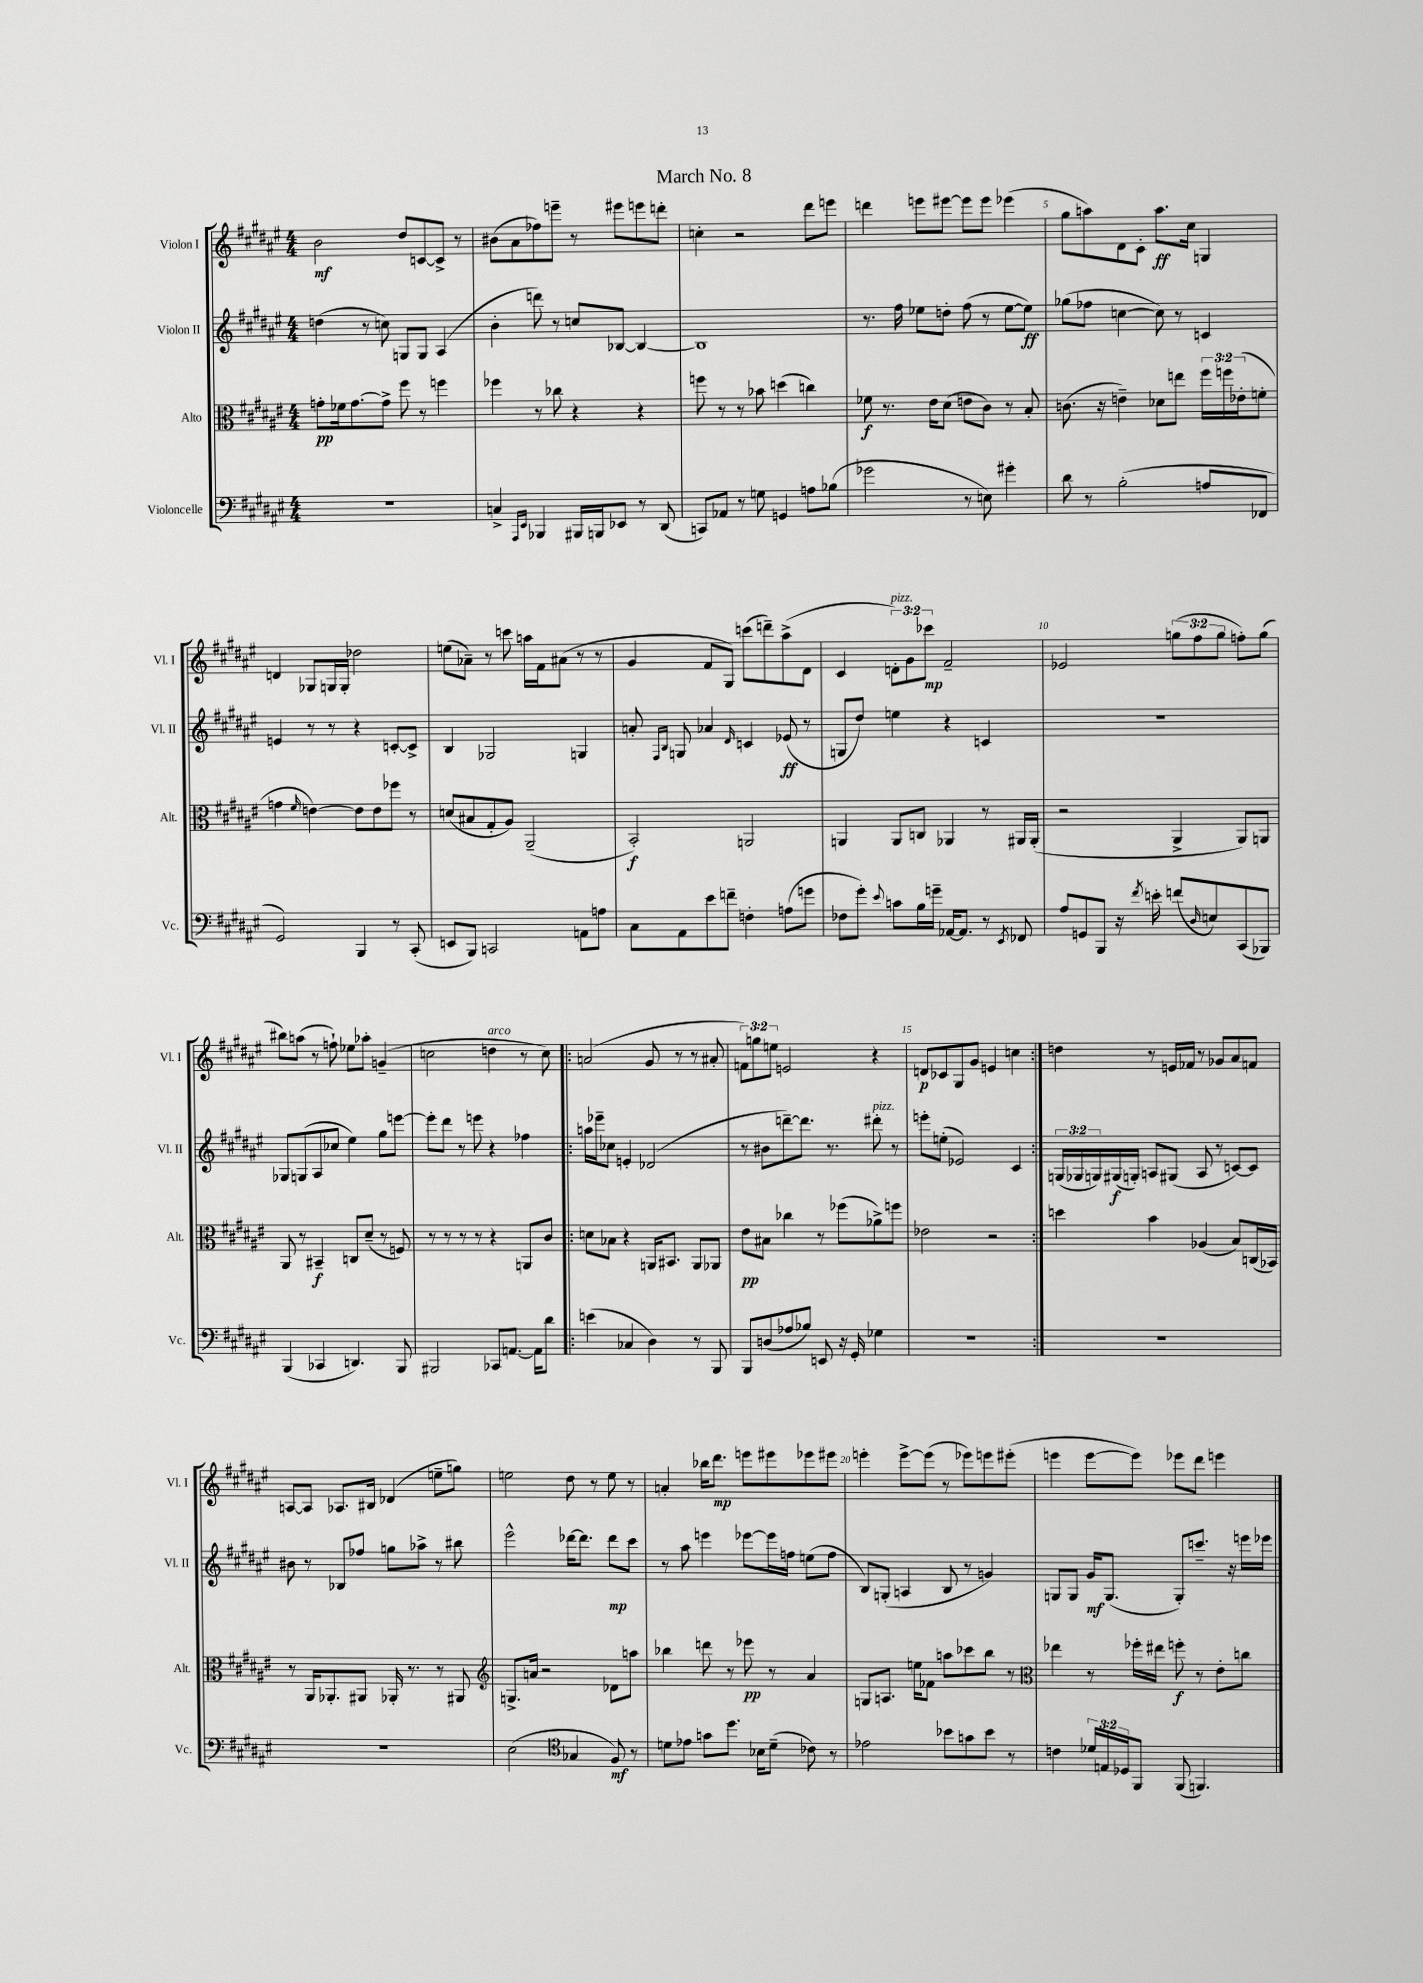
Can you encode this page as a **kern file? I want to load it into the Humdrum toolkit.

**kern	**kern	**kern	**kern
*staff4	*staff3	*staff2	*staff1
*clefF4	*clefC3	*clefG2	*clefG2
*k[f#c#g#d#a#e#]	*k[f#c#g#d#a#e#]	*k[f#c#g#d#a#e#]	*k[f#c#g#d#a#e#]
*M4/4	*M4/4	*M4/4	*M4/4
1r	8g'	(4dd	2b
.	16f-	.	.
.	[8.g	.	.
.	.	8r	.
.	8g^]	8cc)	.
.	8ff#	8G	8dd#
.	8r	8G	[8c
.	4ff	(4A#	8c^]
.	.	.	8r
=	=	=	=
4C^	4ff-	4b'	(8b#
.	.	.	8a#
16qqAAA#	.	.	.
16qqEE#	.	.	.
4BBB-	8r	8ddd)	8ff-)
.	8cc-	8r	8eee~
16BBB#	4r	8cc	8r
16BBB	.	.	.
8EE-	.	[8B-	8eee#
8r	4r	4B-_	8eee
(8DD#	.	.	8ddd'
=	=	=	=
8CC)	8ff	1B-]	4cc'
8AA-	8r	.	.
8r	8r	.	2r
8G	8b-	.	.
4GG	(4dd	.	.
8A	4cc)	.	8ddd#
(8B-	.	.	8eee
=	=	=	=
2g-	8f-	8.r	4ddd
.	8.r	.	.
.	.	16ff#	.
.	.	8ee-	8eee
.	16e#	.	.
.	(8d#	8dd'	[8eee#
8r	8e	(8ff#	8eee#]
8E)	8c#)	8r	8eee#
4g#'	8r	[8ee-	(4eee-
.	8B'	8ee-])	.
=	=	=	=
8d#	(8.c	(8gg-	8gg#
8r	.	8ff-	8aa)
.	16r	.	.
(2B'	4e~)	[4cc	8d#
.	.	.	8c#'
.	8d-	8cc])	8.aa
.	8ee	8r	.
.	.	.	16cc#
8A	24ff#	4c	4G
.	24ff	.	.
.	(24e-'	.	.
8FF-	8f'	.	.
=	=	=	=
2GG#)	4g	4e	4d
.	16qqf#	.	.
.	[4e)	8r	8G-
.	.	8r	16G
.	.	.	16G'
4BBB	8e]	4r	2dd-
.	8e	.	.
8r	8ff-	[8c'	.
(8CC#'	8r	8c^]	.
=	=	=	=
8EE	(8d	4B	(8ee
8BBB)	8B#	.	8a-~)
2CC	8G#'	2G-	8r
.	8A#)	.	8ccc
.	(2AA#~	.	16aa
.	.	.	16f#
.	.	.	(8a#
8AA	.	4G	8r
8A	.	.	8r
=	=	=	=
8C#	2BB')	8a'	4g#
.	.	16qqF#	.
.	.	16qqB	.
8AA#	.	8G	.
8e#	.	4a-	8f#
8f~	.	.	8G#)
.	.	16qqd#	.
4F'	2AA	4c	(8ccc
.	.	.	8ddd~)
(8A	.	(8e-	(8aa#^
8g	.	8r	8d#
=	=	=	=
8F-	4AA	8G	4c#
8g#')	.	8dd#)	.
8qqe#	.	.	.
8c	8AA	4ee	12d')
.	.	.	12g#
16B	8C	.	.
.	.	.	12ccc-
16g~	.	.	.
[16AA-	4AA-	4r	2f#~
8.AA-]	.	.	.
8r	8r	4c	.
8qEE#	.	.	.
8FF-	16AA#	.	.
.	(16AA#'	.	.
=	=	=	=
8A#	2r	1r	2e-
8GG	.	.	.
8BBB	.	.	.
16r	.	.	.
8qf#	.	.	.
16e'	.	.	.
(8f	4AA#^	.	(12gg
.	.	.	12ff#
16qqD#	.	.	.
8E)	.	.	.
.	.	.	12gg
(8CC#	8AA#)	.	8ff')
8BBB-)	8AA	.	(8gg
=	=	=	=
(4BBB	8AA#	8G-	8bb#)
.	8r	(8G	(8aa
4CC-	4BB#~	8A#	8r
.	.	8cc-	8ff`)
4.DD)	8C	4ee#)	8ee-
.	(8d#~	.	8aa-'
.	8r	8gg#	(4g~
8BBB	8F)	[8eee	.
=	=	=	=
2BBB#	8r	8eee']	2cc
.	8r	8ddd#	.
.	8r	8r	.
.	8r	8eee	.
8CC-	4r	4r	4dd
[8.AA	.	.	.
.	8AA	4ff-	8r
16AA]	.	.	.
8d#	8c#	.	8cc)
=!|:	=!|:	=!|:	=!|:
(4e	8d	16aa	(2a
.	.	16eee-~	.
.	8B-	8cc-	.
4C-	4r	4e'	.
4D#)	16AA	(2d-	8g#
.	8.BB#	.	.
.	.	.	8r
8r	8AA	.	8r
8BBB	8AA-	.	8a#'
=	=	=	=
8BBB	8e#	8r	12f)
.	.	.	12gg
(8D	8B#	8b#	.
.	.	.	12ee
8A-	4cc-	[8ddd~)	2e
8B-)	.	8.ddd]	.
8EE	8r	.	.
.	.	8.r	.
16r	(8ff-	.	.
16GG#'	.	.	.
4G-	8a-^)	8ddd#'	4r
.	8ff	8r	.
=	=	=	=
1r	2e-	8eee'	8d
.	.	(8ee'	8c-
.	.	2e-)	8G#
.	.	.	8g#
.	2r	.	4e
.	.	4c#	4cc
=:|!	=:|!	=:|!	=:|!
1r	4dd	(24G	4dd
.	.	24G-	.
.	.	24G)	.
.	.	(16G#	.
.	.	16G')	.
.	4b	8A	8r
.	.	(8G#	16e
.	.	.	16f-
.	(4A-	8A	8r
.	.	8r	8g-
.	8B)	[8c)	8a#
.	(16C	8c]	8f
.	16BB-)	.	.
=	=	=	=
1r	8r	8b#	[8A
.	16AA#	8r	8A]
.	8.AA-'	.	.
.	.	8B-	8.A-
.	8AA#	8ff-	.
.	.	.	16B#
.	16AA-'	8gg	(4d-
.	8.r	.	.
.	.	8aa-^	.
.	8r	8r	8ee~
.	8AA#	8bb#	8gg)
=	=	=	=
*	*clefG2	*	*
(2E#	8.G^	2eee#^^	2ee
.	16a	.	.
.	2r	.	.
*clefC4	*	*	*
4G-	.	[16ddd-	8dd#
.	.	8.ddd-]	.
.	.	.	8r
8F#)	8d-	8ddd-	8ee
8r	8aa	8ccc#	8r
=	=	=	=
8d	4bb-	8r	4a'
8e-	.	8aa#	.
8g	8ddd	4eee	16bb-
.	.	.	8.ddd#
8.dd#	8r	.	.
.	8eee-	[8eee-	8eee
16B-	.	.	.
(8d~	8r	16eee-]	8eee#
.	.	16ff	.
8c-)	4a#	(8ee	8eee-
8r	.	8ff	8eee#
=	=	=	=
2e-	8G	8B)	4eee'
.	8.A	(8G'	.
.	.	4A	[8eee^
.	16ee	.	.
.	8f-	.	(8eee]
8b-	8aa	8B	8r
8g	8ccc-	8r	8eee-)
8b-	8bb	4g)	8eee
8r	8r	.	(8eee#'
=	=	=	=
*	*clefC3	*	*
4c	4ee-	8G	4eee
.	.	8G	.
24d-	8r	16g#	[8eee
24E	.	.	.
.	.	(8.G	.
24D-	.	.	.
8FF#	16ff-'	.	8eee])
.	16ee#	.	.
(8FF#	8ff'	8G')	8eee-
4.FF)	8r	8.ccc~	8ddd#
.	8e#'	.	4eee
.	.	16r	.
.	8cc	16eee	.
.	.	16eee-	.
==	==	==	==
*-	*-	*-	*-
